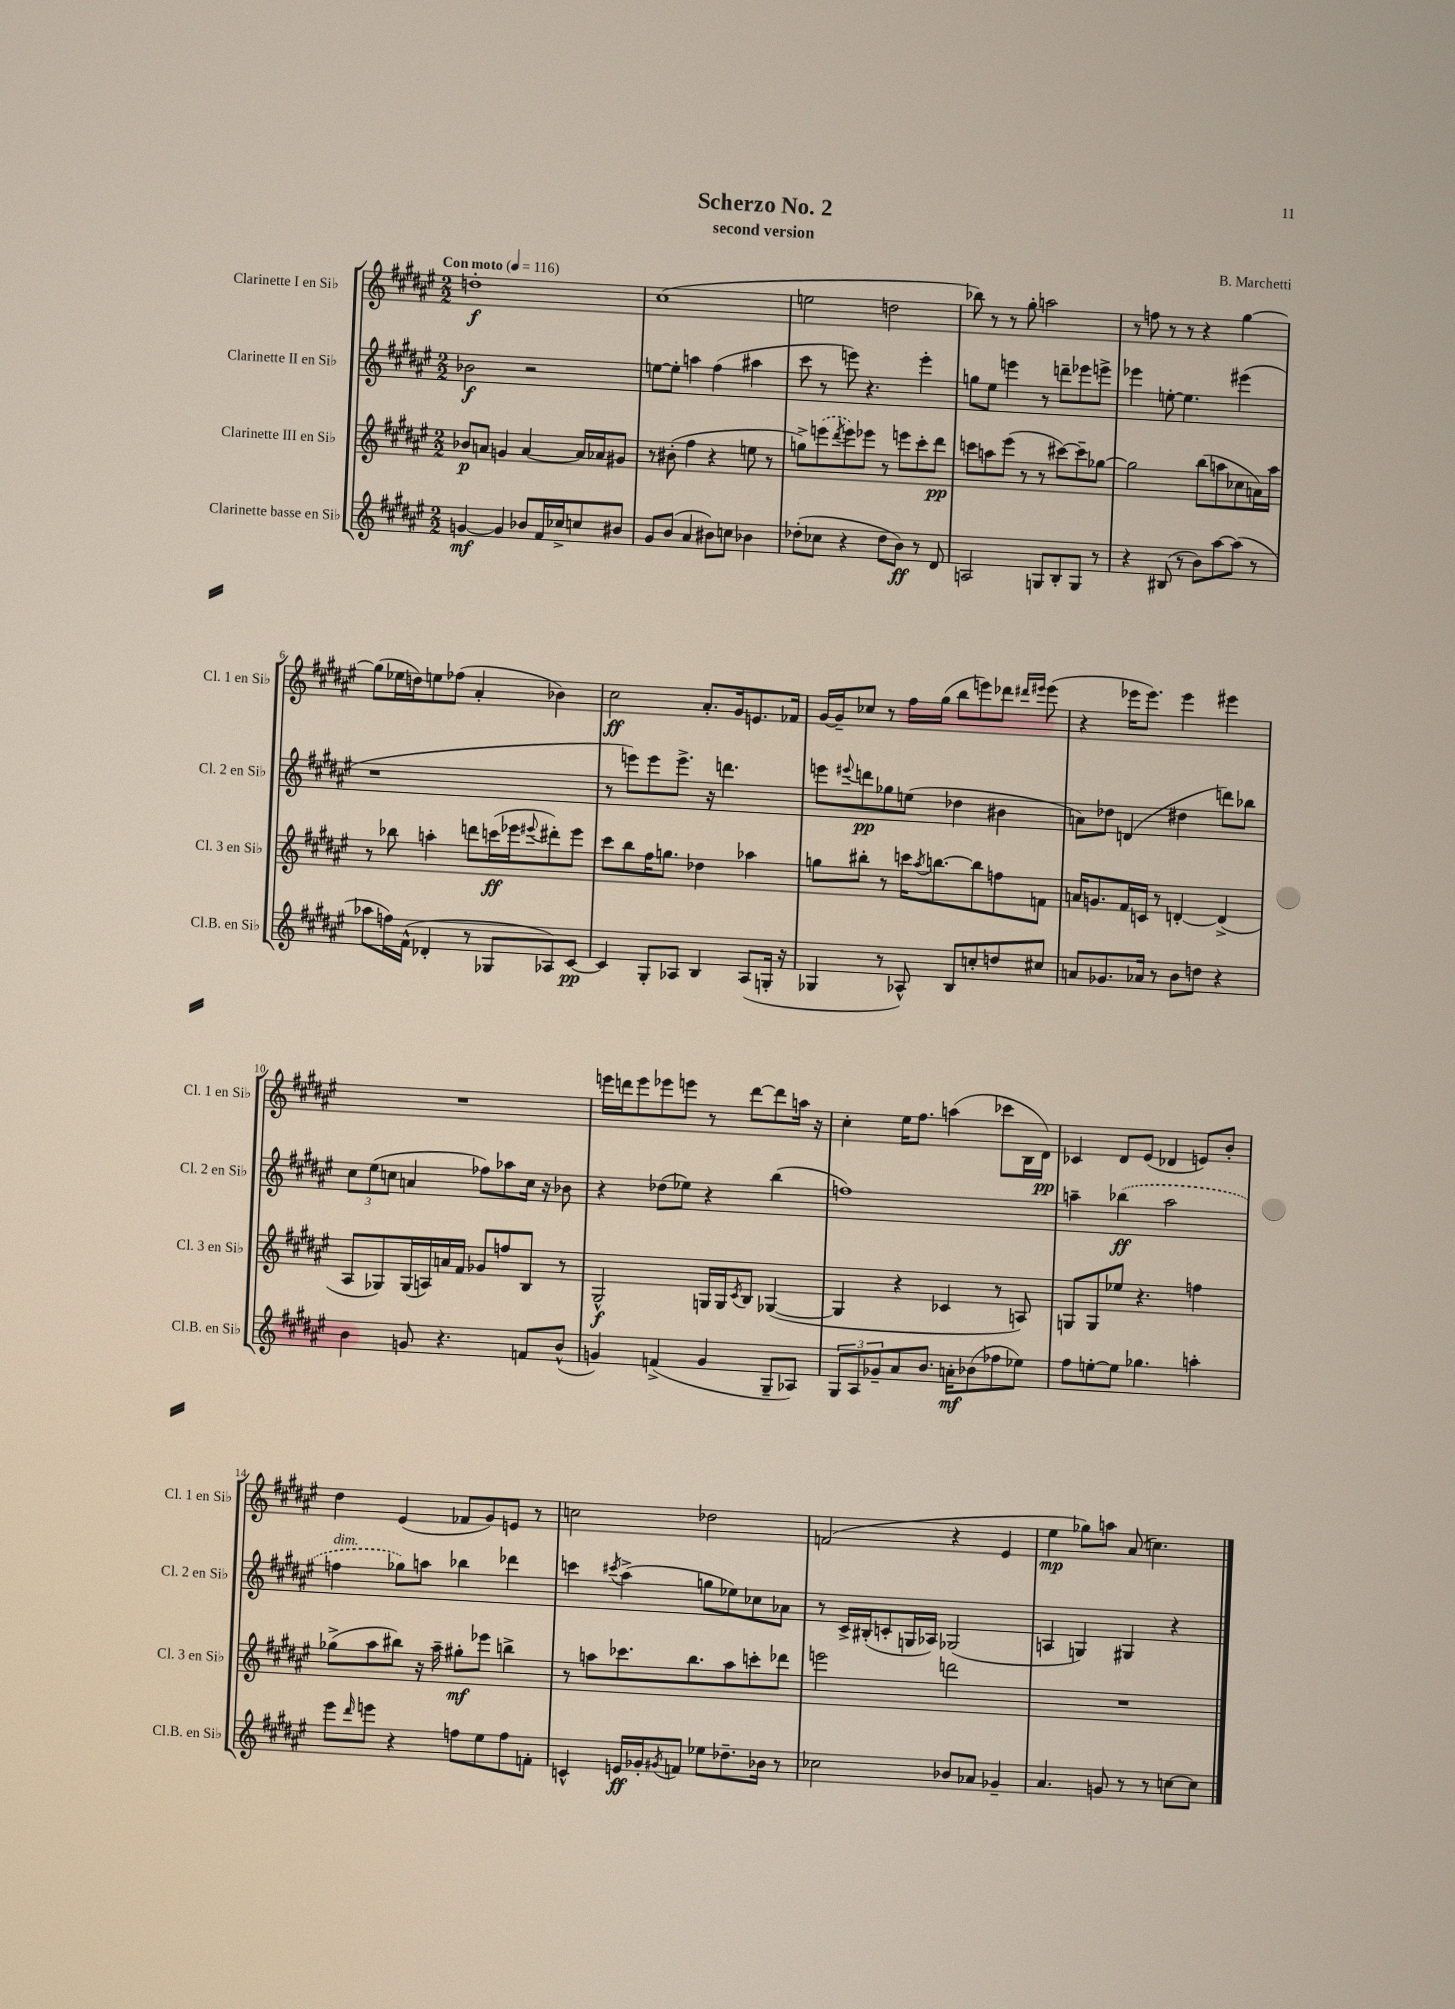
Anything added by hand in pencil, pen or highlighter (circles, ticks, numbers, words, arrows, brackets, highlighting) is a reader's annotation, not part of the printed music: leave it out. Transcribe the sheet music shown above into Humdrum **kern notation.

**kern	**kern	**kern	**kern
*staff4	*staff3	*staff2	*staff1
*clefG2	*clefG2	*clefG2	*clefG2
*k[f#c#g#d#a#e#]	*k[f#c#g#d#a#e#]	*k[f#c#g#d#a#e#]	*k[f#c#g#d#a#e#]
*M2/2	*M2/2	*M2/2	*M2/2
*MM116	*MM116	*MM116	*MM116
[4g	8b-	2b-	1dd'
.	8a	.	.
4g]	4g	.	.
8b-	[4a	2r	.
16f#	.	.	.
16cc-^	.	.	.
8cc	16a]	.	.
.	16a-	.	.
8b#	8g#	.	.
=	=	=	=
8g#	8r	[8ee	(1cc#
(8b	(8b#'	8ee']	.
4a#	4ff#	4aa	.
8b#)	4r	(4ff#	.
8cc	.	.	.
4b-	8ee	4aa#	.
.	8r	.	.
=	=	=	=
(8dd-'	8gg^)	8ccc#	2ee
8cc-	(8eee	8r	.
.	8qddd#	.	.
4r	8eee)	8eee)	.
.	8eee-	4.r	.
8dd-	8r	.	2dd
8b)	8eee	.	.
8r	8ccc#'	4eee'	.
8d#	8ddd#	.	.
=	=	=	=
2A	8ccc	8gg	8bb-)
.	8aa	8ee#	8r
.	(8eee#	4eee	8r
.	8r	.	8gg#'
8G	8r	8r	2aa
8B'	[8ccc#)	8ddd~	.
8G	8ccc#~]	8eee-	.
8r	[8gg-	8eee^	.
=	=	=	=
4r	2gg-]	4eee-	8r
.	.	.	8ff
(8B#	.	[8ee'	8r
8r	.	4.ee]	8r
8b)	(8bb	.	4r
[8aa#	8aa	.	.
(8aa#]	8cc-	(4eee#	[4gg#
8r	16a)	.	.
.	16aa	.	.
=	=	=	=
8aa-	8r	1r	(8gg#]
16ff)	8bb-	.	16ee-
(16f#^^	.	.	16dd)
4d-'	4aa'	.	8ee
.	.	.	(8ff-
8r	8ddd	.	4a#'
8G-	(16ccc	.	.
.	16eee-	.	.
.	8qqeee#	.	.
8A-)	8ddd#')	.	4b-)
[8c#	8eee#	.	.
=	=	=	=
4c#]	8ccc#	8r	2cc#
.	8bb	8eee)	.
8G#'	16ff#	8eee	.
.	8.gg	.	.
8A-	.	8.eee^	.
4B	4dd-	.	8.a#'
.	.	16r	.
.	.	4.ddd	.
.	.	.	16g#
(8A-	4aa-	.	8.e
16G'	.	.	.
16r	.	.	16f-
=	=	=	=
4G-	8gg	8eee	[16g#
.	.	.	16g#~]
.	.	8qqeee#	.
.	8bb#'	8ddd	8cc-
8r	8r	8gg-	8r
8A-^^)	16ccc	(8ee	16ff#
.	8qaa#	.	.
.	[8.bb	.	(16gg#
8B	.	4dd-	8bb
8cc'	8bb]	.	8eee)
8dd	8ff	4b#	8ddd-
.	.	.	16qqddd#
.	.	.	16qqeee#
8cc#	8f	.	(8eee#
=	=	=	=
8a	16a	8a)	4r
.	8.g	.	.
8.g-	.	8dd-	.
.	16f#	(4d	16eee-
16a-	16c	.	8.eee-)
8r	8r	.	.
8b	[4d'	4dd#	4eee-
8dd	.	.	.
4r	(4d^]	8ddd)	4eee#
.	.	8bb-	.
=	=	=	=
4b	8A#	12cc#	1r
.	.	(12ee#	.
.	8G-)	.	.
.	.	12cc	.
8g	(16G-	4a	.
.	16A)	.	.
4.r	16a	.	.
.	16f#	.	.
.	8g-	8ff-)	.
.	8ff	8aa-	.
8f	8B	16cc	.
.	.	16r	.
(8b^^	8r	8b-	.
=	=	=	=
4g)	2G#^^	4r	16eee
.	.	.	16ddd
.	.	.	8eee
(4f^	.	(8dd-	8eee-
.	.	8ee-)	8eee
4g	16G	4r	8r
.	16G	.	.
.	8qc#	.	.
.	8B	.	[8ddd
8G#~	([4G-	(4bb	8ddd]
8A-)	.	.	16aa
.	.	.	16r
=	=	=	=
12G#	4G-]	1ff)	4cc#'
12A#	.	.	.
12g-~	.	.	.
8a#	4r	.	16ee#
.	.	.	8.ff#
8.b	.	.	.
.	4c-	.	(4aa
16a'	.	.	.
(8b-	.	.	.
8ff-	8r	.	8ccc-
8ee-)	8A)	.	16B
.	.	.	16d#)
=	=	=	=
8ff#	8G	4aa~	4c-
[8ee'	8G	.	.
8ee]	8ee-	(4bb-	8d#
4.gg-	4.r	.	(8e#
.	.	2aa	4d-
4aa'	4ff	.	8e)
.	.	.	8b'
=	=	=	=
8eee#	(8gg-^	4ff	4dd#
16qqddd#	.	.	.
8eee	8aa#	.	.
4r	8bb#)	8gg-)	(4e#
.	16r	8aa	.
.	16aa#~	.	.
8ff	8gg#'	4bb-	8f-
8ee#	8eee-	.	8g#)
8ff	4bb^	4ddd-	8e
8f'	.	.	8r
=	=	=	=
4c^^	8r	4ccc	2cc
.	8aa	.	.
.	.	8qccc#	.
16e	8.ccc-	(4aa#^	.
16g-'	.	.	.
8qg#	.	.	.
8f	.	.	.
.	8.bb	.	.
8ee-	.	8gg	2dd-
8.dd-~	8aa	8ee-)	.
.	8ccc'	8cc-	.
16b-	.	.	.
8r	8ddd-	8a-	.
=	=	=	=
2cc-	2eee	8r	(2f
.	.	16c#^	.
.	.	(16B#'	.
.	.	8c'	.
.	.	16G	.
.	.	16A-)	.
8b-	2ddd	(2G-	4r
8a-	.	.	.
4g-~	.	.	4e#
=	=	=	=
4.a#	1r	4A	4ee#
.	.	4G)	8gg-)
8g	.	.	8aa
8r	.	4G#	(8a#
8r	.	.	4.cc)
[8cc	.	4r	.
8cc]	.	.	.
==	==	==	==
*-	*-	*-	*-
